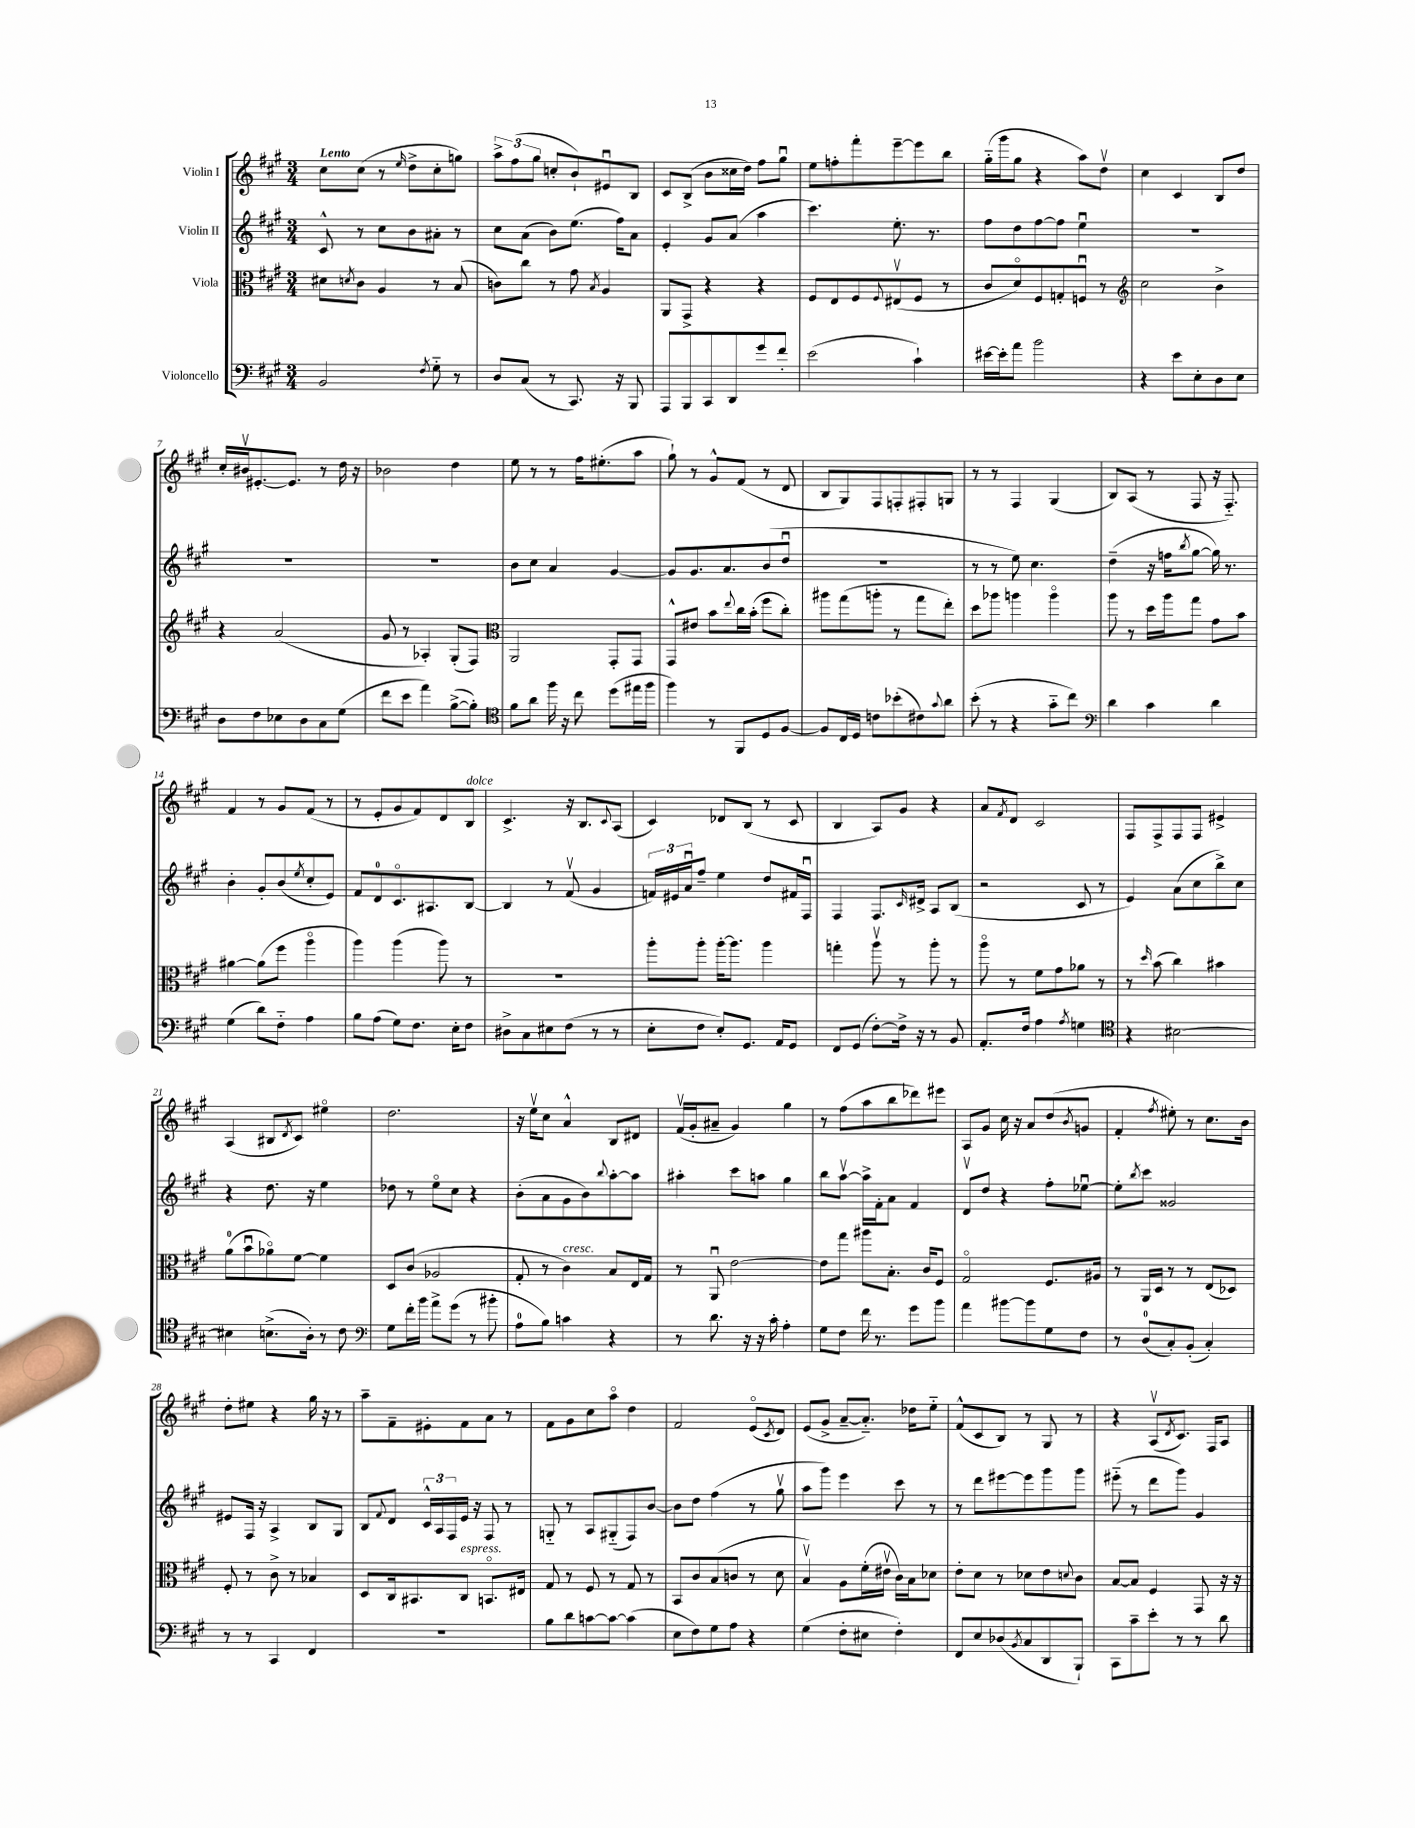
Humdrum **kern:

**kern	**kern	**kern	**kern
*staff4	*staff3	*staff2	*staff1
*clefF4	*clefC3	*clefG2	*clefG2
*k[f#c#g#]	*k[f#c#g#]	*k[f#c#g#]	*k[f#c#g#]
*M3/4	*M3/4	*M3/4	*M3/4
2BB	8d#	8c#^^	8cc#
.	8qd	.	.
.	8c#	8r	(8cc#
.	4A	8cc#	8r
.	.	.	16qqee
.	.	8b	8dd^
8qF#	.	.	.
8G#'~	8r	8a#'	8cc#'
8r	(8B	8r	8gg)
=	=	=	=
8D	8c)	8cc#	12aa^
.	.	.	(12ff#
(8C#	8cc#	(8a	.
.	.	.	12gg#
8r	8r	8b)	8cc'
8.CC#)	8g#	(8.ee	8b`)
.	8qB	.	.
.	4A	.	8e#u
16r	.	16ff#)	.
8BBB	.	8a	8B
=	=	=	=
8AAA	8AA	4e'	8c#
8BBB	8GG#^	.	(8B^
8CC#	4r	8g#	8b
8DD	.	(8a	16cc##
.	.	.	16dd)
8g#	4r	4aa	8ff#
8f#'	.	.	8gg#u
=	=	=	=
(2e	8F#	4.ccc#)	8ee
.	8E	.	8ff'
.	8F#	.	8fff#'
.	8qqF#	.	.
.	(8E#v	8.ee'	[8eee~
4c#`)	8F#	.	8eee]
.	.	8.r	.
.	8r	.	8bb
=	=	=	=
[16e#	8c#	8ff#	(16gg#'~
16e#']	.	.	16ggg#
8a	8do)	8dd	8gg#
2b	8F#	[8ff#	4r
.	8G'	8ff#]	.
.	8Fu	4eeu	8aa)
.	8r	.	8ddv
=	=	=	=
*	*clefG2	*	*
4r	2cc#	2.r	4cc#
8e	.	.	4c#
8E'	.	.	.
8D	4b^	.	8B
8E	.	.	8dd
=	=	=	=
8D	4r	2.r	16cc#'
.	.	.	16b#v
8F#	.	.	[8.e#'
8E-	(2a	.	.
.	.	.	8.e#]
8D	.	.	.
8C#	.	.	8r
(8G#	.	.	16dd
.	.	.	16r
=	=	=	=
8f#	8g#	2.r	2b-
8e	8r	.	.
4a)	4A-')	.	.
([8B^	(8G#'	.	4dd
8B'])	8F#)	.	.
=	=	=	=
*clefC4	*clefC3	*	*
8f#	2AA	8b	8ee
8a	.	8cc#	8r
16ff#	.	4a	8r
16r	.	.	.
8cc#	.	.	16ff#
.	.	.	(8.ee#'
(8dd	8GG#'	[4g#	.
16ee#	8GG#	.	8aa
16ff#	.	.	.
=	=	=	=
4ff#)	8GG#^^	8g#]	8gg#`)
.	8e#	8.g#	8r
8r	8b	.	8g#^^
.	.	8.a	.
.	8qqee	.	.
8FF#	16cc#	.	(8f#
.	(16b'	.	.
8D	8ff#	(8b	8r
[8F#	8cc#')	8ddu	8d
=	=	=	=
8F#]	8aa#	2.r	8B
16C#	(8gg#	.	8G#)
16D	.	.	.
8c	8aa'	.	8F#
(8b-'	8r	.	8F'
8c#)	8gg#	.	8F#'
8qqg#	.	.	.
8a	8ee')	.	8G
=	=	=	=
(8b'	8dd	8r	8r
8r	8aa-	8r	8r
4r	4aa	8ee)	4F#
.	.	4.cc#	.
8g#'~	4aao	.	(4G#
8cc#)	.	.	.
=	=	=	=
*clefF4	*	*	*
4d	8aa	(4dd~	8B)
.	8r	.	(8A
4c#	16dd	16r	8r
.	16aa	16ff	.
.	.	8qbb	.
.	8gg#	[8gg#	8F#
4d	8g#	16gg#])	16r
.	.	8.r	8.F#'~)
.	8b	.	.
=	=	=	=
(4G#	[4a#	4b'	4f#
8d)	(8a#]	8g#'	8r
8F#'~	8ff#	(8b	8g#
.	.	8qee	.
4A	4aao	8cc#'	(8f#
.	.	8e)	8r
=	=	=	=
8B	4aa)	8f#	8r
(8A	.	8d	8e'
8G#)	(4aa	8.c#o	8g#
8.F#	.	.	8f#)
.	.	8.A#	.
.	8aa)	.	8d
16E'	.	.	.
8F#	8r	[8B	8B
=	=	=	=
8D#^	2.r	4B]	4.c#^
8C#	.	.	.
8E#	.	8r	.
(8F#	.	(8f#v	16r
.	.	.	8.B
8r	.	4g#	.
.	.	.	8qqc#
8r	.	.	(8A
=	=	=	=
8E'	8aa'	24f)	4c#)
.	.	24e#	.
.	.	24au	.
8F#	8aa'	8ff#~	.
8E')	[16aa'	4ee	8d-
.	8.aa]	.	.
8.GG#	.	.	(8B
.	4aa	8dd	8r
16AA	.	.	.
8GG#	.	16f#	8c#
.	.	16F#u	.
=	=	=	=
8FF#	4gg'	4F#	4B
(8GG#	.	.	.
[8F#')	8aav	8.F#	8A)
16F#^]	8r	.	8g#
.	.	16qqc#	.
16r	.	16d#^	.
8r	8aa'	8A	4r
8BB	8r	(8B	.
=	=	=	=
8.AA'	8aao	2r	8a
.	.	.	8qf#
.	8r	.	8d
16F#	.	.	.
4A	8f#	.	2c#
.	8g#	.	.
8qA	.	.	.
4G	8a-	8c#	.
.	8r	8r	.
=	=	=	=
*clefC4	*	*	*
4r	8r	4e)	8F#
.	16qqdd	.	.
.	(8b	.	8F#^
[2B#	4cc#)	(8a	8F#
.	.	8cc#	8F#
.	4b#	8bb^)	4e#^
.	.	8cc#	.
=	=	=	=
4B#]	(8a	4r	(4A
.	8bu	.	.
(8.B^	8a-o)	8.dd	8B#
.	.	.	8qd
.	[8f#	.	8c#)
16A')	.	16r	.
8r	4f#]	4ee	4ee#o
8c#	.	.	.
=	=	=	=
*clefF4	*	*	*
8G#	8D	8dd-	2.dd
16f#'	(8c#	8r	.
16b	.	.	.
8a^	2A-	8eeo	.
(8g#	.	8cc#	.
8r	.	4r	.
8b#'	.	.	.
=	=	=	=
8A	8G#'	(8b'	16r
.	.	.	16eev
8B)	8r	8a	8cc#
4c	4c#)	8g#	4a^^
.	.	8b)	.
.	.	8qqbb	.
4r	8B	[8aa'	8B
.	16E	8aa]	8d#
.	16G#	.	.
=	=	=	=
8r	8r	4aa#'	(16f#v
.	.	.	16g#'
8.d	8AAu	.	8a#~
.	[2e	8ccc#	4g#)
16r	.	.	.
16r	.	8aa	.
16c#'	.	.	.
4A'	.	4gg#	4gg#
=	=	=	=
8G#	8e]	8bb	8r
8F#	8gg#	[8aav	(8ff#
16f#	8aa#	16aa^]	8aa
8.r	.	16f#'	.
.	8.B'	8a	8bb
8g#	.	4f#	8ddd-)
.	16c#	.	.
8b	8F#	.	8eee#
=	=	=	=
4a	2G#o	8dv	8A
.	.	8dd	8g#
[8b#	.	4r	16cc#
.	.	.	16r
8b#]	.	.	8a
8G#	8.F#	8ff#'	(8dd
.	.	.	8qb
8F#	.	[8ee-u	8g
.	16A#	.	.
=	=	=	=
8r	8r	8ee-']	4f#'
.	.	8qbb	.
(8D	16AA	8ccc#	.
.	16D	.	.
.	.	.	8qff#
8C#')	8r	2g##	8ee#')
(8BB'	8r	.	8r
4C#')	(8E	.	8.cc#
.	8D-)	.	.
.	.	.	16b
=	=	=	=
8r	8F#'	8e#	8dd'
8r	8r	16F#	8ee#
.	.	16r	.
4CC#	8c#^	4A^	4r
.	8r	.	.
4FF#	4B-	8B	16gg#
.	.	.	16r
.	.	8G#	8r
=	=	=	=
2.r	8D	8B	8aa~
.	.	8qqf#	.
.	16C#	8d	8f#~
.	8.BB#	.	.
.	.	24c#^^	8e#'
.	.	24A	.
.	.	24F#	.
.	8C#	16e	8f#
.	.	16r	.
.	8.BBo	8F#	8a
.	.	8r	8r
.	16E#	.	.
=	=	=	=
8B	8G#	8G'~	8f#
8d	8r	8r	8g#
[8c	8F#	8A	8cc#
8c_	8r	(8G#'~	8aao
(4c]	8G#	8F#)	4dd
.	8r	[8b	.
=	=	=	=
8E	8BB	8b]	2f#
8F#)	8c#	8dd	.
8G#	(8B	(4ff#	.
8A	8c	.	.
4r	8r	8r	(8eo
.	.	.	8qc#
.	8d	8gg#v	8d)
=	=	=	=
(4G#	4Bv)	8aa	(8e
.	.	8ggg#)	8g#^
8F#'	8A	4eee	[8a~
8E#	(16f#'	.	8.a'~])
.	16e#v	.	.
4F#')	16c#)	8ccc#	.
.	16B	.	16dd-
.	8d-	8r	8ee'~
=	=	=	=
8FF#	8e'	8r	(8f#^^
8E	8d	8ddd	8c#
(8D-	8r	[8eee#	8B)
8qBB	.	.	.
8C#	8d-	8eee#]	8r
8DD	8e	8ggg#	8G#
.	8qqd	.	.
8BBB`)	8c#	8ggg#	8r
=	=	=	=
8CC#	[8B	(8eee#'~	4r
8c#~	8B]	8r	.
8e'	4F#	8ddd	(8Av
.	.	.	8qd
8r	.	8ggg#)	8.c#)
8r	8GG#	4g#	.
.	.	.	16F#
8d	16r	.	8A
.	16r	.	.
==	==	==	==
*-	*-	*-	*-
